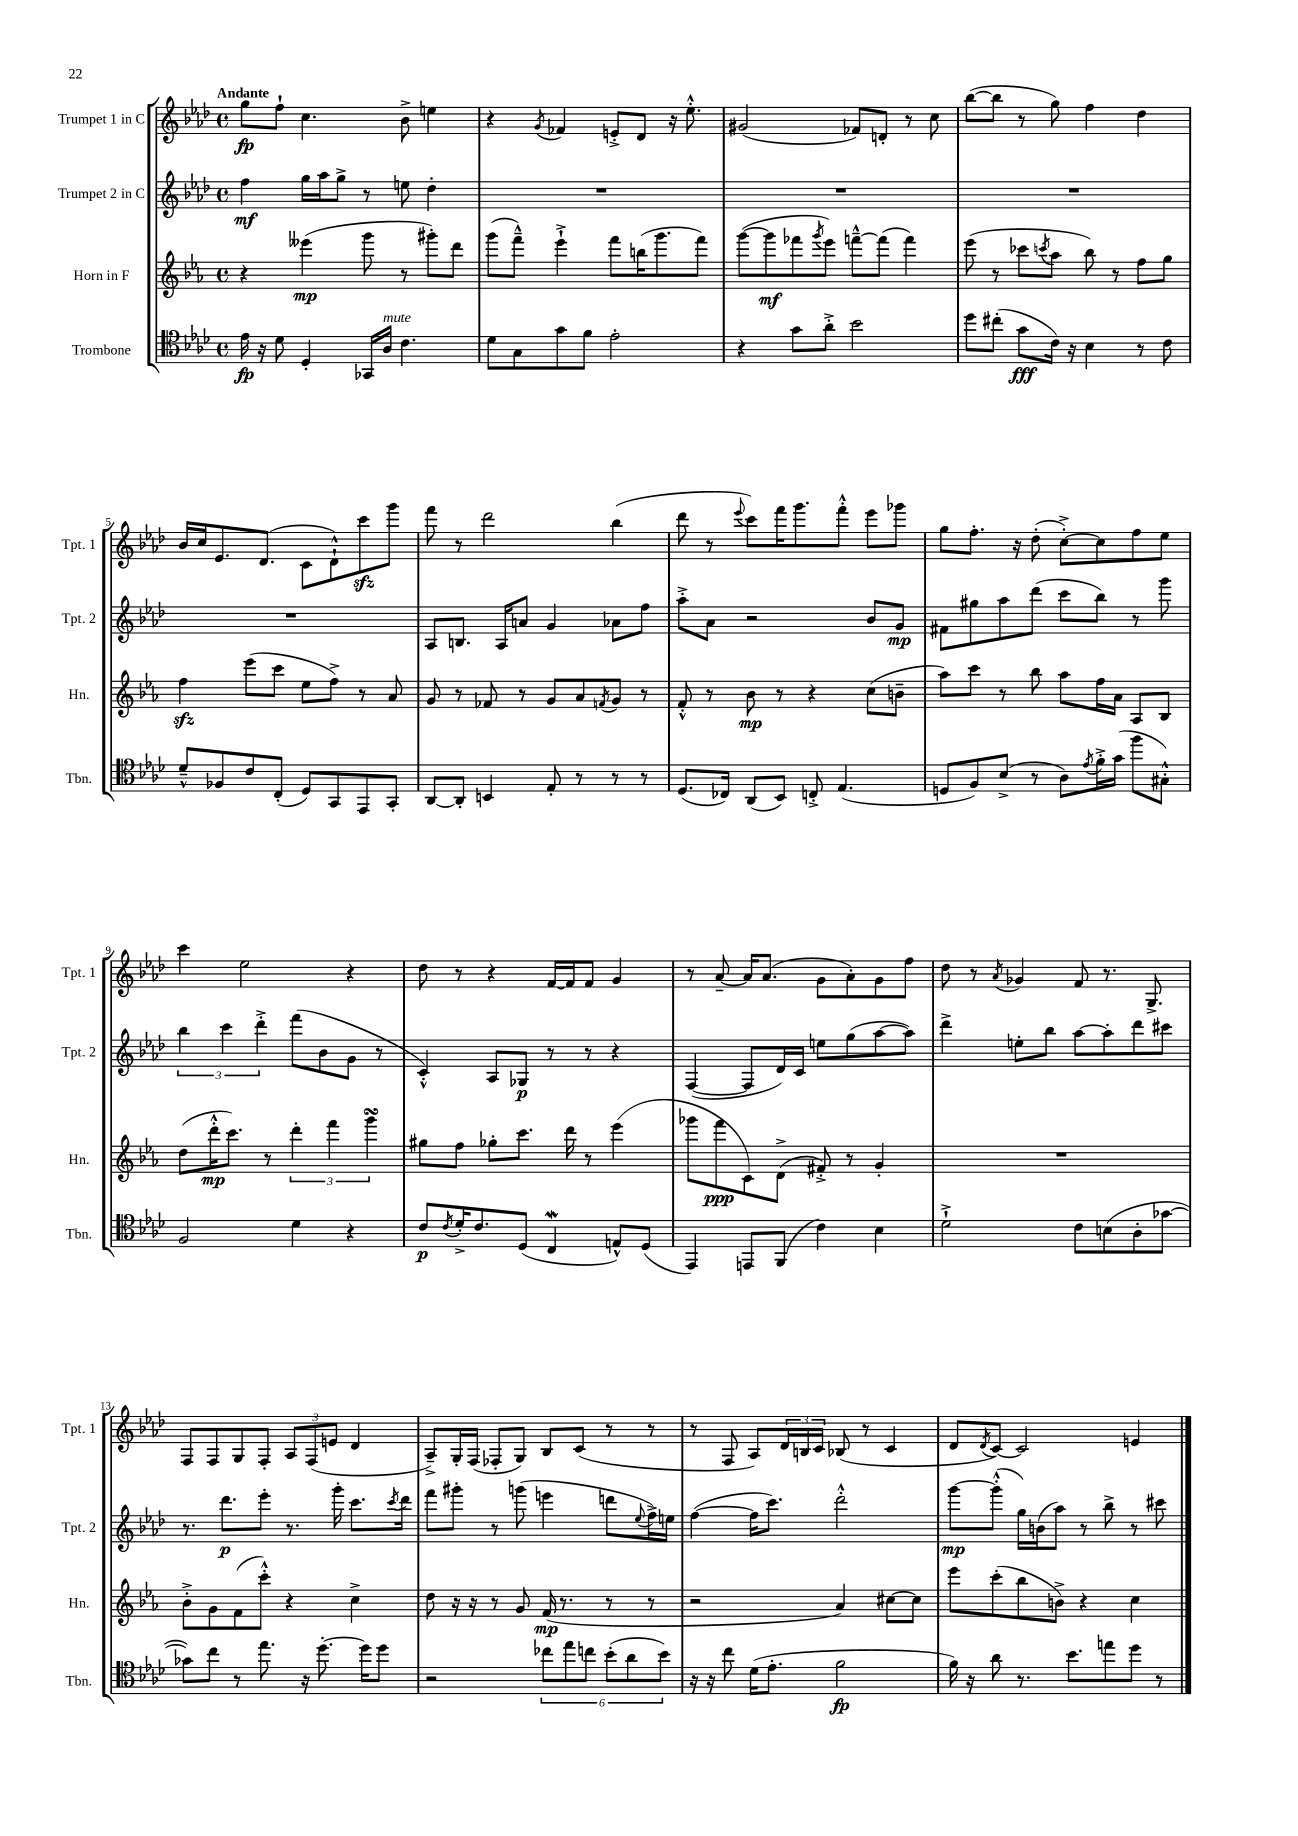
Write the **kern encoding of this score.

**kern	**kern	**kern	**kern
*staff4	*staff3	*staff2	*staff1
*clefC4	*clefG2	*clefG2	*clefG2
*k[b-e-a-d-]	*k[b-e-a-]	*k[b-e-a-d-]	*k[b-e-a-d-]
*M4/4	*M4/4	*M4/4	*M4/4
*met(c)	*met(c)	*met(c)	*met(c)
16e-	4r	4ff	8gg
16r	.	.	.
8d-	.	.	8ff`
4D-'	(4eee--	16gg	4.cc
.	.	16aa-	.
.	.	8gg^	.
16GG-	8ggg	8r	.
16A-	.	.	.
4.c	8r	8ee	8b-^
.	8ggg#')	4dd-'	4ee
.	8ddd	.	.
=	=	=	=
8d-	(8ggg	1r	4r
8G	8fff~^^)	.	.
.	.	.	8qg
8g	4eee-`^	.	4f-
8f	.	.	.
2e-'	8fff	.	8e'^
.	(16bb	.	8d-
.	8.ggg	.	.
.	.	.	16r
.	.	.	8.ee-'^^
.	8fff)	.	.
=	=	=	=
4r	([8ggg	1r	(2g#
.	8ggg]	.	.
8g	8fff-	.	.
.	8qggg	.	.
8a-'^	8eee-)	.	.
2b-	[8fff~^^	.	8f-)
.	(8fff]	.	8d'
.	4fff)	.	8r
.	.	.	8cc
=	=	=	=
8dd-	(8eee-	1r	([8bb-
(8cc#'	8r	.	8bb-]
8g	8ccc-	.	8r
.	8qccc	.	.
16c)	8aa-	.	8gg)
16r	.	.	.
4B-	8bb-)	.	4ff
.	8r	.	.
8r	8ff	.	4dd-
8c	8gg	.	.
=	=	=	=
8d-~^^	4ff	1r	16b-
.	.	.	16cc
8F-	.	.	8.e-
8c	(8eee-	.	.
.	.	.	(8.d-
(8C'	8ccc	.	.
8D-)	8ee-	.	8c
8GG	8ff^)	.	8d-`^^)
8EE-	8r	.	8ccc
8GG'	8a-	.	8ggg
=	=	=	=
[8AA-	8g	8A-	8fff
8AA-']	8r	8.B	8r
4BB	8f-	.	2ddd-
.	.	16A-	.
.	8r	8a	.
8E-'	8g	4g	.
8r	8a-	.	.
.	8qf	.	.
8r	8g	8a-	(4bb-
8r	8r	8ff	.
=	=	=	=
(8.D-	8f'^^	8aa-'^	8ddd-
.	8r	8a-	8r
16C-)	.	.	.
.	.	.	8qqeee-
(8AA-	8b-	2r	8ccc)
8BB-)	8r	.	16fff
.	.	.	8.ggg
8C'^	4r	.	.
(4.E-	.	.	8fff'^^
.	(8cc	8b-	8eee-
.	8b~	8g	8ggg-
=	=	=	=
8D	8aa-)	8f#	8gg
8F)	8ccc	8gg#	8.ff'
(8B-^	8r	8aa-	.
.	.	.	16r
8r	8bb-	(8ddd-	(8dd-'
8A-)	8aa-	8ccc	[8cc'^)
8qe-	.	.	.
16f'^	16ff	8bb-)	8cc]
(16g	16a-	.	.
8ff	8A-	8r	8ff
8G#'^^)	8B-	8ggg	8ee-
=	=	=	=
2F	(8dd	6bb-	4ccc
.	16ddd'^^	.	.
.	.	6ccc	.
.	8.ccc)	.	.
.	.	.	2ee-
.	.	6ddd-'^	.
.	8r	.	.
4d-	6ddd'	(8fff	.
.	.	8b-	.
.	6fff	.	.
4r	.	8g	4r
.	6ggg	.	.
.	.	8r	.
=	=	=	=
8c	8gg#	4c'^^)	8dd-
8qc	.	.	.
16d-'^	8ff	.	8r
8.c	.	.	.
.	8gg-'	8A-	4r
(8D-	8.ccc	8G-	.
4C	.	8r	[16f
.	16ddd	.	16f]
.	8r	8r	8f
8E^^)	(4eee-	4r	4g
(8D-	.	.	.
=	=	=	=
4EE-)	8ggg-	([4F	8r
.	8fff	.	[8a-~
8EE	8c)	8F]	16a-]
.	.	.	(8.a-
(8FF	(8d^	16d-)	.
.	.	16c	.
4c)	8f#'^)	8ee	8g
.	8r	(8gg	8a-')
4B-	4g'	[8aa-	8g
.	.	8aa-])	8ff
=	=	=	=
2d-`^	1r	4ddd-^	8dd-
.	.	.	8r
.	.	.	8qa-
.	.	8ee'	4g-
.	.	8bb-	.
8c	.	[8aa-	8f
(8B	.	8aa-']	8.r
8A-'	.	8ddd-	.
.	.	.	8.G^
[8g-	.	8ccc#	.
=	=	=	=
8g-])	8b-'^	8.r	8F
8cc	8g	.	8F
.	.	8.ddd-	.
8r	(8f	.	8G
8.ee-	8ccc'^^)	8eee-'	8F'
.	4r	8.r	12A-
16r	.	.	.
.	.	.	(12F
[8.dd-'	.	.	.
.	.	.	12e
.	.	16ggg'	.
.	4cc^	8.ccc	4d-
16dd-]	.	.	.
8dd-	.	.	.
.	.	8qccc	.
.	.	16ddd-	.
=	=	=	=
2r	8dd	8fff	8A-~^)
.	16r	8ggg#'	16G'
.	16r	.	(16F
.	8r	8r	8F-'
.	8g	(8ggg	8G)
12cc-	(16f	4eee	8B-
.	8.r	.	.
12ee-	.	.	.
.	.	.	(8c
12cc	.	.	.
(12b-'	8r	8ddd	8r
12a-	.	.	.
.	.	8qqee-	.
.	8r	16ff^)	8r
12b-)	.	.	.
.	.	16ee	.
=	=	=	=
16r	2r	([4ff	8r
16r	.	.	.
8cc	.	.	8F
(16d-	.	16ff]	8A-)
8.e-'	.	8.ccc)	.
.	.	.	24d-
.	.	.	24B
.	.	.	24c
2f	4a-)	2ddd-'^^	(8B-
.	.	.	8r
.	[8cc#	.	4c
.	8cc#]	.	.
=	=	=	=
16f)	8eee-	[8ggg	8d-
16r	.	.	.
.	.	.	8qd-
8a-	(8ccc'	(8ggg'^^]	[8c)
8.r	8bb-	16gg)	2c]
.	.	(16b	.
.	8b^)	8aa-)	.
8.b-	.	.	.
.	4r	8r	.
8ee	.	8bb-^	.
8dd-	4cc	8r	4e
8r	.	8ccc#	.
==	==	==	==
*-	*-	*-	*-
